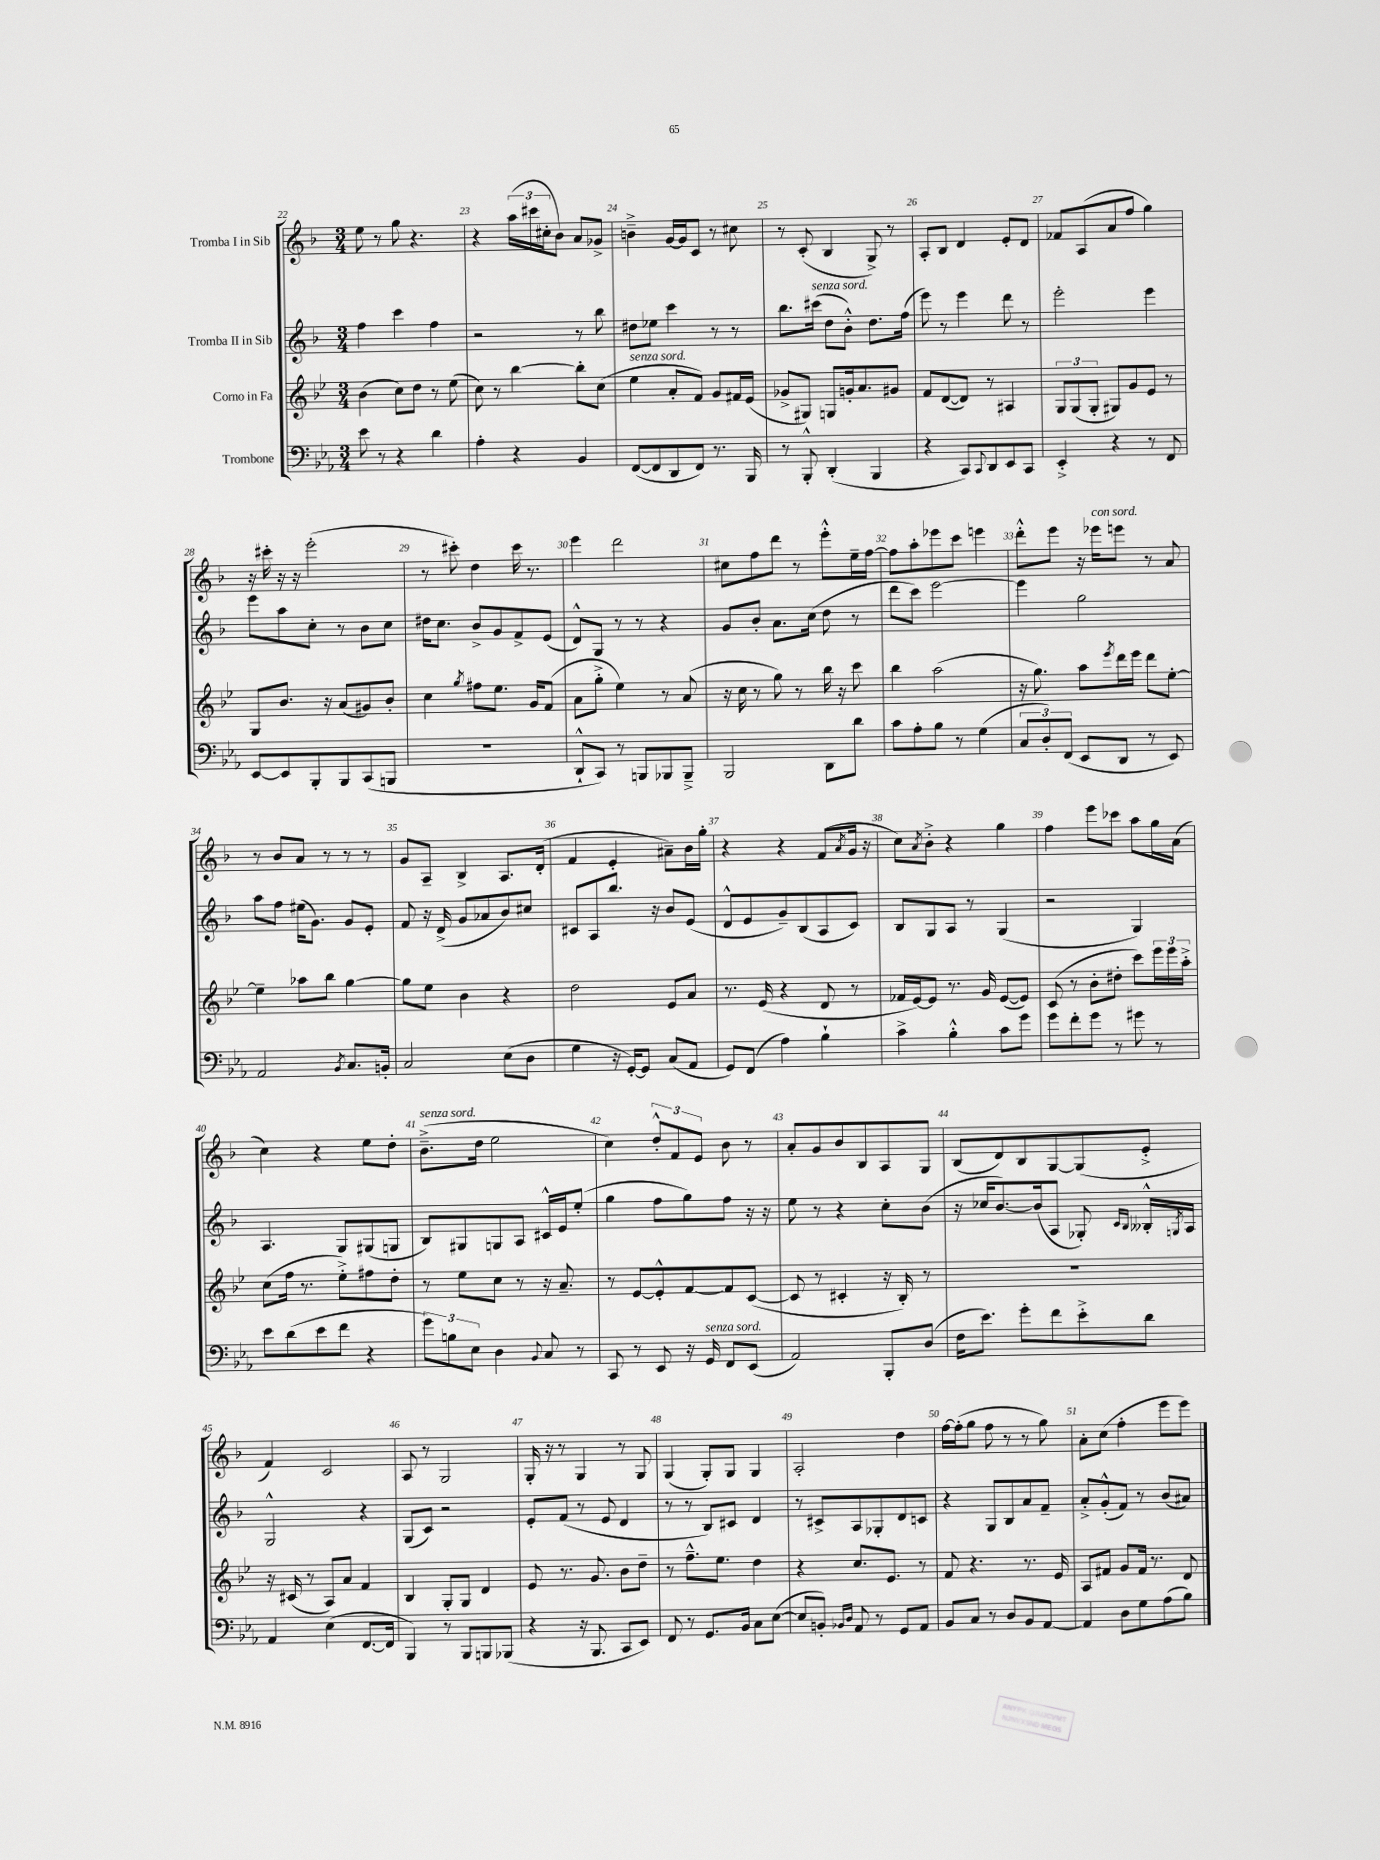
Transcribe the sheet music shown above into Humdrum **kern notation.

**kern	**kern	**kern	**kern
*part4	*part3	*part2	*part1
*staff4	*staff3	*staff2	*staff1
*I"Trombone	*I"Corno in Fa	*I"Tromba II in Sib	*I"Tromba I in Sib
*clefF4	*clefG2	*clefG2	*clefG2
*k[b-e-a-]	*k[b-e-]	*k[b-]	*k[b-]
*M3/4	*M3/4	*M3/4	*M3/4
=22	=22	=22	=22
8e-\	(4b-\	4ff\	8ee\
8r	.	.	8r
4r	8cc\L)	4ccc\	8gg\
.	8dd\J	.	4.r
4d\	8r	4ff\	.
.	(8ee-\	.	.
=23	=23	=23	=23
4A-'\	8cc\)	2r	4r
.	8r	.	.
4r	[4bb-\	.	(24aa\LL
.	.	.	24ccc#X\
.	.	.	24cc#X'\J
.	.	.	8b-\J)
4BB-/	8bb-'\L]	8r	8a/L
.	(8cc\J	8bb-\	8g-X^/J
=24	=24	=24	=24
!	!LO:TX:a:i:t=senza sord.	!	!
([8FF/L	4ee-\	8dd#X\L	4bn~^\
8FF/]	.	8ee-X\J	.
8DD/	8a'/L	4ccc\	[16g/LL
.	.	.	16g/J]
8FF/J)	8f/J)	.	8c/J
8.r	8g/L	8r	8r
.	16f#X/L	8r	8cc#X\
16BBB-/	(16e-/JJ	.	.
=25	=25	=25	=25
8r	8g-X^/L	8.bb-\L	8r
8BBB-'^^/	8G#X/J)	.	(8c'/
!	!	!LO:TX:a:i:t=senza sord.	!
.	.	(16ccc#X\Jk	.
(4DD'/	8Gn/L	8dd\L	4B-/
.	16gn'/k	8b-'^^\J)	.
.	8.a/	.	.
4BBB-/	.	8.dd\L	8G^/)
.	8g#X/J	.	8r
.	.	(16ff\Jk	.
=26	=26	=26	=26
4r	8f/L	8eee\)	8A'/L
.	([8d/	8r	8B-/J
8CC/L)	8d/J])	4eee\	4d/
8qqCC/	.	.	.
8DD/	8r	.	.
8EE-/	4A#X/	8ddd\	8e'/L
8CC/J	.	8r	8d/J
=27	=27	=27	=27
4EE-'^/	12G/L	2eee'\	8f-X/L
.	(12G/	.	.
.	.	.	(8A/
.	12G'/J	.	.
4r	8G#X/L)	.	8a/
.	8g/	.	8ff/J
8r	8e-/J	4eee\	4gg\)
8FF/	8r	.	.
!!LO:LB:g=z
=28	=28	=28	=28
[8EE-/L	8G/L	8eee\L	16r
.	.	.	16ccc#X'\
8EE-/]	8.b-/J	8aa\	16r
.	.	.	16r
8BBB-'/	.	8cc'\J	(2eee'\
.	16r	.	.
8BBB-/	(8a/L	8r	.
(8CC/	8g#X/)	8b-\L	.
8BBBn/J	8b-'/J	8cc\J	.
=29	=29	=29	=29
2.r	4cc\	16dd#X\KL	8r
.	.	8.cc\J	.
.	.	.	8ccc#X'\)
.	8qgg/	.	.
.	8ff#X\L	8b-^/L	4dd\
.	8.ee-\J	8g/	.
.	.	8f^/	16ccc#\
.	16g/KL	.	8.r
.	(8f/J	(8e/J	.
=30	=30	=30	=30
8DD`^^/L	8a\L	8d^^/L)	4eee\
8CC/J)	8gg'^\J	8G/J	.
8r	4ee-\)	8r	2ddd\
8BBBn/L	.	8r	.
8BBB-X/	8r	4r	.
8BBB-~^/J	(8a/	.	.
=31	=31	=31	=31
2BBB-/	16r	8g/L	8cc#X\L
.	16cc\	.	.
.	8r	8b-'/J	8ff\
.	8gg\)	8.a\L	8ddd\J
.	8r	.	8r
.	.	(16cc\Jk	.
8DD\L	16bb-\	8dd\	8eee'^^\L
.	16r	.	.
8d\J	8ccc\	8r	16ee~\L
.	.	.	[16ff\JJ
=32	=32	=32	=32
8c\L	4bb-\	8ddd\L	8ff\L]
8A-'\	.	8ccc\J)	8aa'\
8B-\J	(2aa\	[2eee\	8eee-X\
8r	.	.	8ccc\J
(4G\	.	.	4eeen\
=33	=33	=33	=33
12C/L	16r	4eee\]	8ddd'^^\L
.	8.gg\)	.	.
12D'/)	.	.	.
.	.	.	8eee\J
(12FF/J	.	.	.
8EE-/L	8aa\L	2gg\	16r
!	!	!	!LO:TX:a:i:t=con sord.
.	.	.	16eee-X\KL
.	8qeee-/	.	.
8DD/J	16ddd\L	.	8eeen\J
.	16eee-\JJ	.	.
8r	8ddd\L	.	8r
8EE-/)	[8ee-'\J	.	8a/
!!LO:LB:g=z
=34	=34	=34	=34
2AA-/	4ee-~\]	8aa\L	8r
.	.	8ff\J	8b-/L
.	8aa-X\L	(16ee#X\KL	8a/J
.	.	8.g\J)	.
.	8bb-\J	.	8r
8qBB-/	.	.	.
8.C/L	[4gg\	8g/L	8r
.	.	8e'/J	8r
16BBn'/Jk	.	.	.
=35	=35	=35	=35
2C/	8gg\L]	8f/	8g/L
.	8ee-\J	16r	8A~/J
.	.	(16d^/	.
.	4b-\	8g/L	4B-^/
.	.	8a-X/	.
(8E-\L	4r	8b-/)	8.A/L
8D\J	.	8cc#X/J	.
.	.	.	(16d'/Jk
=36	=36	=36	=36
4G\	2dd\	8c#X/L	4f/
.	.	8A/	.
16r	.	8.bb-/J	4e'/
[16GG'/KL)	.	.	.
8GG/J]	.	.	.
.	.	16r	.
(8C/L	8e-/L	8b-/L	8a#X~\L)
8AA-/J	8a/J	(8e/J	16b-\L
.	.	.	16gg'\JJ
=37	=37	=37	=37
8GG/L)	8.r	8d^^/L	4r
(8FF/J	.	8e/	.
.	(16e-/	.	.
4A-\)	4r	8g~/)	4r
.	.	(8B-/	.
4B-`\	8d/	8A/	(8f/L
.	.	.	8qa/
.	8r	8c/J)	16g/Jk
.	.	.	16r
=38	=38	=38	=38
4c^\	16f-X/LL	8B-/L	8cc\L)
.	[16e-/J)	.	.
.	.	.	8qa/
.	8e-/J]	8G/	8b-'^\J
4B-'^^\	8.r	8A/J	4r
.	.	8r	.
.	16g/	.	.
8c\L	([8e-/L	(4G/	4gg\
8g\J	8e-/J])	.	.
=39	=39	=39	=39
8g\L	(8c/	2r	4ff\
8f'\	8r	.	.
8g\J	8b-'\L	.	8eee\L
8r	8dd#X'\J	.	8ccc-X\J
8g#X\	8ccc\L)	4G/)	8aa\L
8r	24eee-\L	.	16gg\L
.	24eee-\	.	.
.	.	.	(16a\JJ
.	24aa'^\JJ	.	.
!!LO:LB:g=z
=40	=40	=40	=40
8e-\L	(8cc\L	4.A/	4cc\)
(8d\	16ff\Jk	.	.
.	8.r	.	.
8e-\	.	.	4r
8f\J	8ee-'^\L)	8G/L	.
4r	8ff#X\	(8G#X/	8ee\L
.	8dd'\J	8Gn/J	8dd'\J
=41	=41	=41	=41
!	!	!	!LO:TX:a:i:t=senza sord.
12g\L)	8r	8B-/L)	(8.b-~^\L
12Bn\	.	.	.
.	8ee-\L	8G#X/	.
12E-\J	.	.	.
.	.	.	16dd\Jk
4D\	8cc\J	8Gn/	2ee\
.	8r	8A/J	.
8qqBB-/	.	.	.
8C/	16r	16c#X^^/LL	.
.	8.a~/	16e/J	.
8r	.	(8ee'/J	.
=42	=42	=42	=42
8CC/	8r	4gg\	4cc\)
8r	[8e-/L	.	.
8EE-/	8e-'^^/]	8ff\L	12dd'^^/L
.	.	.	12f/
16r	[8f/	8gg\)	.
.	.	.	12e/J
!LO:TX:a:i:t=senza sord.	!	!	!
16GG/	.	.	.
8FF/L	8f/]	8ff\J	8b-\
(8EE-/J	([8c/J	16r	8r
.	.	16r	.
=43	=43	=43	=43
2AA-/)	8c/]	8ee\	8a'/L
.	8r	8r	8g/
.	4c#X'/	4r	8b-/
.	.	.	8B-/
8BBB-'/L	16r	8cc'\L	8A/
.	16B-'/)	.	.
(8D/J	8r	(8b-\J	8G/J
=44	=44	=44	=44
16F\KL	2.r	16r	(8B-/L
8.e-\J)	.	16cc-X/KL	.
.	.	[8.b-/)	8d/)
8g'\L	.	.	8B-/
.	.	(16b-/k]	.
8f\	.	8A/J	[8G/
8e-'^\	.	8G-X'/)	(8G/]
.	.	16qqc/LL	.
.	.	16qqB-/JJ	.
8d\J	.	16B--X'^^/LL	8e'^/J
.	.	8qGn/	.
.	.	16A/JJ	.
!!LO:LB:g=z
=45	=45	=45	=45
4AA-/	16r	2G^^/	4f/)
.	(16c#X/	.	.
.	8r	.	.
(4E-\	8A/L)	.	2c/
.	8a/J	.	.
[8.FF/L	4f/	4r	.
16FF/Jk]	.	.	.
=46	=46	=46	=46
4BBB-/)	4B-/	(8G/L	8A/
.	.	8c/J)	8r
8r	8G'/L	2r	2G/
8BBB-/L	8G/J	.	.
8BBBn/	4d/	.	.
(8BBB-X/J	.	.	.
=47	=47	=47	=47
4r	8e-/	8e'/L	16G'/
.	.	.	16r
.	8.r	(8f/J	8r
16r	.	8r	4G/
8.BBB-/	8.g/	.	.
.	.	8e/	.
8CC/L	8b-\L	4d/	8r
8EE-/J)	8dd~\J	.	8G/
=48	=48	=48	=48
8FF/	8r	8r	(4G/
8r	8.ff~^^\L	8r	.
8.GG/L	.	8B-/L)	8G'/L)
.	8.ee-\J	.	.
.	.	8c#X/J	8G/J
16BB-/Jk	.	.	.
8C\L	4dd\	4d/	4G/
([8E-\J	.	.	.
=49	=49	=49	=49
8E-/L]	4r	8r	2A'/
8BBn'/J)	.	8c#X^/L	.
16qqBB-X/LL	.	.	.
16qqD/JJ	.	.	.
8AA-/	8.cc/L	8A/	.
8r	.	8G-X'/	.
.	8.e-/J	.	.
8GG/L	.	8d/	4dd\
8AA-/J	8r	8cn/J	.
=50	=50	=50	=50
8BB-/L	8f/	4r	[16ff\LL
.	.	.	(16ff'\J]
8C/J	4.r	.	8gg\J
8r	.	8G/L	8ff\
8D/L	.	8B-/	8r
8BB-/	8.r	8a/	8r
[8AA-/J	.	8f~/J	8gg\)
.	16e-/	.	.
=51	=51	=51	=51
4AA-/]	8A/L	8a'^/L	8a'\L
.	8f#X/J	(8g'^^/	(8cc\J
8D\L	8g/L	8f/J)	4ff'\
8G\	16f#/Jk	8r	.
.	8.r	.	.
(8A-\	.	(8b-/L	8eee\L
8B-\J)	8d/	8a#X/J)	8eee\J)
==	==	==	==
*-	*-	*-	*-
